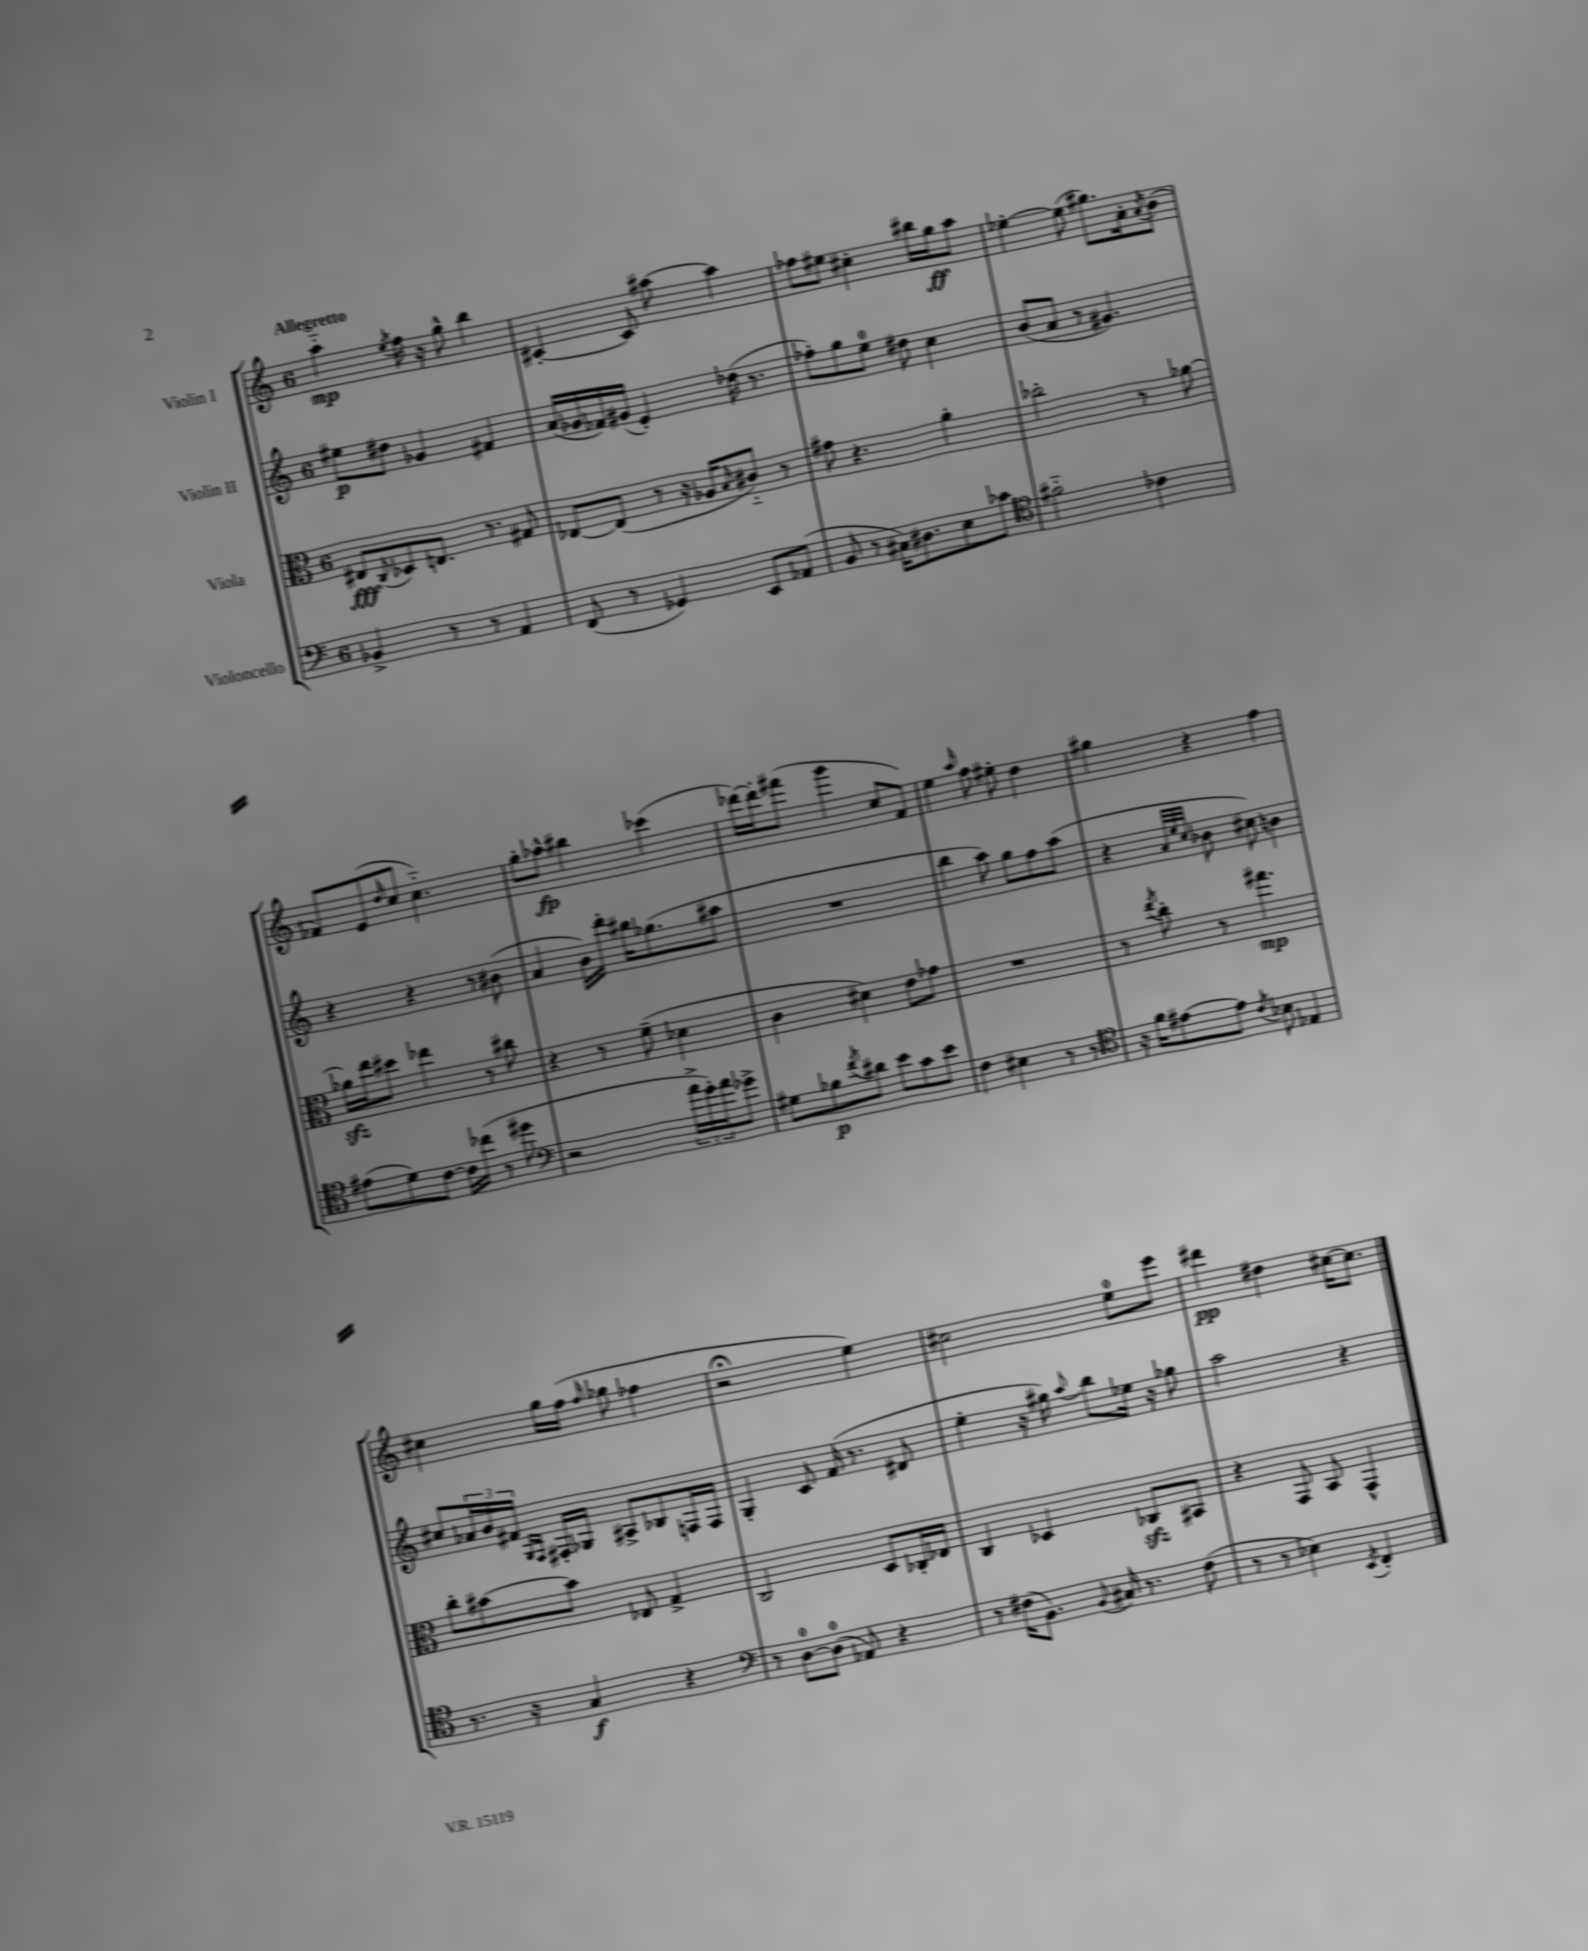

**kern	**kern	**kern	**kern
*staff4	*staff3	*staff2	*staff1
*clefF4	*clefC3	*clefG2	*clefG2
*k[]	*k[]	*k[]	*k[]
*M6/8	*M6/8	*M6/8	*M6/8
4BB-^	8E#	8ee#	4aa'~
.	8qqC	.	.
.	8D-	8dd#	.
.	.	.	8qee
8r	8.E	4g-	16ff
.	.	.	16r
8r	.	.	8gg^^
.	8.r	.	.
4AA	.	4f#	4bb
.	8G#	.	.
=	=	=	=
(8FF	[8E-	(16a	[4c#'
.	.	16g-	.
8r	(8E-]	16f-)	.
.	.	(16g#	.
4GG-)	8r	4e')	8c#]
.	16r	.	[8aa#
.	16A-	.	.
.	16qqB	.	.
8EE	8c#'~)	(16dd-	4aa#]
.	.	8.r	.
(8AA-	8r	.	.
=	=	=	=
8BB	8g#	8ff-')	8ff-
8r	4.r	8gg	8ee#
16C#)	.	8ee	4cc#'
8.D#	.	.	.
.	.	8dd#	.
8E	4a'	4cc	16bb#
.	.	.	16gg
8c-	.	.	8aa
=	=	=	=
*clefC4	*	*	*
2f#'~	2cc-'	(8b	[4ee-'
.	.	8a	.
.	.	8r	(8ee-]
.	.	4.g#)	8.gg#)
4c-	8r	.	.
.	.	.	16a'
.	.	.	8qa
.	[8a-	.	(8b
=	=	=	=
(8e#	16a-]	4r	8f-)
.	16ee	.	.
8d)	8dd#	.	(8e
.	.	.	16qqdd
[8c	4ee-	4r	8cc
16c]	.	.	4.cc'~)
(16cc-	.	.	.
8r	8r	8r	.
8dd#	8cc#	(8b#	.
=	=	=	=
*clefF4	*	*	*
2r	4r	4a	8gg'
.	.	.	8aa-^^
.	8r	16b)	4bb#
.	.	16ddd'	.
.	(8f~	16bb#	.
.	.	(8.gg-	.
24a^	4d-	.	(4ccc-
24g')	.	.	.
24a	.	.	.
8g-^	.	8aa#	.
=	=	=	=
8G#	4c	2.r	[16ddd-)
.	.	.	16ddd-']
8B-	.	.	(8fff#
8qf	.	.	.
8d#	4d#)	.	4ggg
8e	.	.	.
8c	8e	.	8cc
8e	8g-	.	8f)
=	=	=	=
4F	2.r	4bb	4ee
.	.	.	16qqaa
4E#	.	8aa)	8ff
.	.	8gg	8ee#'
8r	.	8ff	4dd
8r	.	(8aa	.
=	=	=	=
*clefC4	*	*	*
16r	8r	4r	4gg#
16f	.	.	.
.	8qee	.	.
[8e#	8cc'	.	.
.	.	32qqa	.
.	.	32qqee	.
.	.	32qqcc	.
8e#]	8r	8b-	4r
8qc	.	.	.
8B-	4.gg#	8cc#)	.
4E-	.	4b	4ff
=	=	=	=
8.r	8cc'	8cc#	4cc#
.	[8b#	24a-	.
.	.	24b	.
16r	.	.	.
.	.	24f#	.
.	.	16qqG	.
.	.	16qqF	.
4G	8b#]	16F#'	16gg
.	.	16G-	(16ff
.	.	.	16qqff
.	8E-	8A#^	8gg-
4r	4G^	8B-	4ff-
.	.	16F	.
.	.	16F	.
=	=	=	=
*clefF4	*	*	*
8r	2C	4G'	2r;
[8D	.	.	.
(8D]	.	8c	.
8AA-)	.	(16f	.
.	.	8.r	.
4r	8D	.	4ee)
.	16C-'	8d#	.
.	16E-	.	.
=	=	=	=
8r	4C	4ee'	2cc#
(16F#	.	.	.
8.BB)	.	.	.
.	4D-	16r	.
.	.	16gg#)	.
8qqBB	.	8qqaa	.
16C#	.	8bb	.
8.r	.	.	.
.	8C-	16ee-	8ee
.	.	16r	.
(8F#	8BB#	8gg-	8eee
=	=	=	=
8r	4r	2aa	4ddd#
8r	.	.	.
4E-)	8GG	.	4dd#
.	8BB	.	.
8qEE	.	.	.
4FF'	4GG^^	4r	[16cc#
.	.	.	8.cc#]
==	==	==	==
*-	*-	*-	*-
